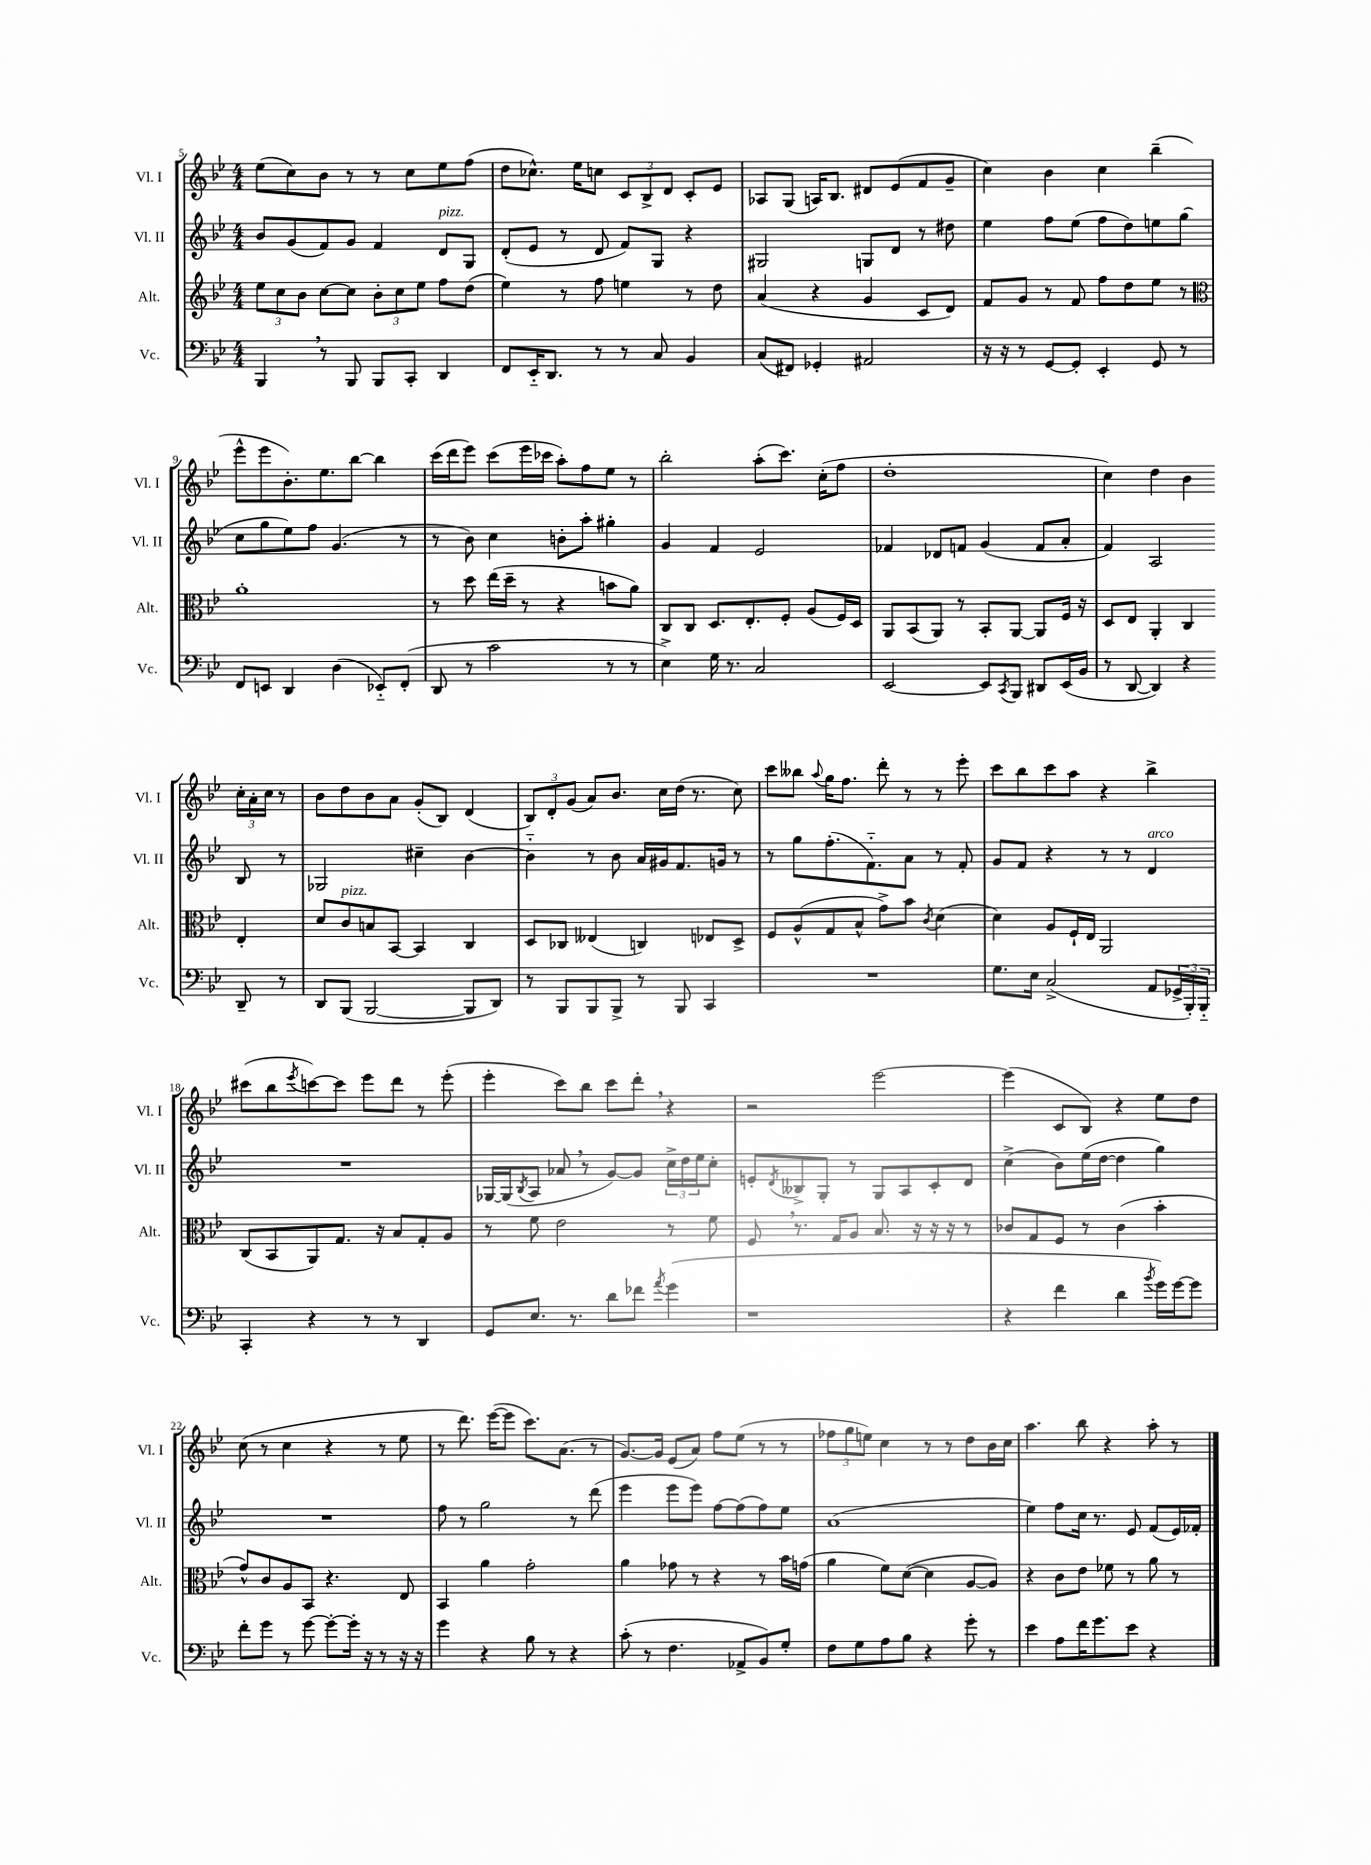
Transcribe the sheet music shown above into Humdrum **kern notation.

**kern	**kern	**kern	**kern
*staff4	*staff3	*staff2	*staff1
*clefF4	*clefG2	*clefG2	*clefG2
*k[b-e-]	*k[b-e-]	*k[b-e-]	*k[b-e-]
*M4/4	*M4/4	*M4/4	*M4/4
4BBB-	12ee-	8b-	(8ee-
.	12cc	.	.
.	.	(8g	8cc)
.	12b-	.	.
8r	[8cc	8f)	8b-
8BBB-	8cc]	8g	8r
8BBB-	12b-'	4f	8r
.	12cc	.	.
8CC'	.	.	8cc
.	12ee-	.	.
4DD	8ff	8d	8ee-
.	(8dd	8G	(8ff
=	=	=	=
8FF	4ee-)	(8d'	8dd
16EE-'~	.	8e-	8.cc-^^)
8.DD	.	.	.
.	8r	8r	.
.	.	.	16ee-
8r	8ff	8d	8cc
8r	4ee	8f)	12c
.	.	.	12B-^
8C	.	8G	.
.	.	.	12d
4BB-	8r	4r	8c'
.	8dd	.	8e-
=	=	=	=
(8C	(4a	2G#	8A-
8FF#)	.	.	(8G
4GG-'	4r	.	16A)
.	.	.	8.B-
2AA#	4g	8G	8d#
.	.	8d	(8e-
.	8c	8r	8f
.	8d)	8dd#	8g~
=	=	=	=
16r	8f	4ee-	4cc)
16r	.	.	.
8r	8g	.	.
[8GG	8r	8ff	4b-
8GG']	8f	(8ee-	.
4EE-'	8ff	8ff	4cc
.	8dd	8dd)	.
8GG	8ee-	8ee	(4bb-~
8r	8r	(8gg	.
=	=	=	=
*	*clefC3	*	*
8FF	1a'	8cc	8eee-^^
8EE	.	8gg	8eee-
4DD	.	8ee-)	8.b-')
.	.	8ff	.
.	.	.	8.ee-
(4D	.	(4.g	.
.	.	.	[8bb-
8EE-'~)	.	.	4bb-]
(8FF'	.	8r	.
=	=	=	=
8DD	8r	8r	(16ccc
.	.	.	16ddd
8r	8dd	8b-)	8eee-)
2c	(16ee-	4cc	(8ccc
.	16dd~	.	.
.	8r	.	16eee-
.	.	.	16ccc-
.	4r	8b'	8aa')
.	.	8aa'	8ff
8r	8b	4gg#'	8ee-
8r	8a)	.	8r
=	=	=	=
4E-^)	8C	4g	2bb-'
.	8C	.	.
16G	8.D	4f	.
8.r	.	.	.
.	8.E-'	.	.
2C	.	2e-	(8aa'
.	8F'	.	8.ccc)
.	(8A	.	.
.	.	.	(16cc'
.	16F)	.	8ff
.	16D	.	.
=	=	=	=
[2EE-	8AA	4f-	1dd'
.	(8BB-	.	.
.	8AA)	8d-	.
.	8r	8f	.
8EE-]	8BB-'	(4g	.
8qCC	.	.	.
8BBB-	[8AA	.	.
8DD#	8AA]	8f	.
(16EE-	16F	8a'	.
16BB-	16r	.	.
=	=	=	=
8r	8D	4f)	4cc)
[8DD	8E-	.	.
4DD])	4AA'	2A	4dd
4r	4C	.	4b-
8DD~	4E-'	8B-	24cc'
.	.	.	24a'
.	.	.	24cc
8r	.	8r	8r
=	=	=	=
8DD	8d	2G-	8b-
(8BBB-	8c	.	8dd
[2BBB-	8B	.	8b-
.	[8BB-	.	8a
.	4BB-]	4cc#~	(8g'
.	.	.	8B-)
8BBB-]	4C	[4b-	(4d
8DD)	.	.	.
=	=	=	=
8r	8D	4b-'~]	12B-)
.	.	.	12d'
8BBB-	8C-	.	.
.	.	.	(12g
8BBB-	(4E--	8r	8a)
8BBB-^	.	8b-	8.b-
8r	4C)	16a	.
.	.	16g#	16cc
8BBB-	.	8.f	(16dd
.	.	.	8.r
4CC	8E-	.	.
.	.	16g	.
.	8D^	8r	8cc)
=	=	=	=
1r	8F	8r	8ccc
.	(8A^^	8gg	8bb--
.	.	.	8qqaa
.	8G	(8.ff'	16gg
.	.	.	8.ff
.	8B-^^	.	.
.	.	8.f'~)	.
.	8g^)	.	8ddd'
.	8b-	8a	8r
.	8qc	.	.
.	(4d	8r	8r
.	.	8f'	8eee-'
=	=	=	=
8.G	4d)	8g	8ccc
.	.	8f	8bb-
16E-	.	.	.
(2C^	8A	4r	8ccc
.	16F`	.	8aa
.	16E-	.	.
.	2AA	8r	4r
.	.	8r	.
8AA	.	4d	4bb-^
24GG-^	.	.	.
24BBB-')	.	.	.
24BBB-'~	.	.	.
=	=	=	=
4CC'	(8C	1r	(8ccc#
.	8BB-	.	8bb-
.	.	.	8qeee-
4r	8AA)	.	[8ccc)
.	8.G	.	8ccc]
8r	.	.	8eee-
.	16r	.	.
8r	8B-	.	8ddd
4DD	8G'	.	8r
.	8A	.	(8eee-'
=	=	=	=
8GG	8r	[16G-	4eee-'
.	.	(16G-]	.
.	.	8qB-	.
8.E-	8f	8A	.
.	2e-	8a-	8ccc)
8.r	.	.	.
.	.	8r	8bb-
8d	.	[8g)	8ccc
8f-	.	8g]	8ddd'
8qa	.	.	.
(4g	8r	24cc^	4r
.	.	24dd	.
.	.	24ee-	.
.	8f	8cc'	.
=	=	=	=
1r	8F	8e'	2r
.	.	8qd	.
.	8.r	8B--^	.
.	.	8G'	.
.	16G	.	.
.	8A	8r	.
.	8.B-	8G	[2eee-
.	.	8A	.
.	16r	.	.
.	16r	8c'	.
.	16r	.	.
.	8r	8d	.
=	=	=	=
4r	8c-	(4cc^	(4eee-]
.	8G	.	.
4f	8F	8b-)	8c
.	8r	(16ee-	8B-)
.	.	[16dd	.
4d	(4c-	4dd]	4r
8qb-	.	.	.
16g)	4b-'	4gg)	8ee-
[16g	.	.	.
8g]	.	.	8dd
=	=	=	=
8f'	8g^^)	1r	(8cc
8g	8c	.	8r
8r	8A	.	4cc
[8g	8BB-	.	.
8g'_	4.r	.	4r
16g']	.	.	.
16r	.	.	.
8r	.	.	8r
16r	8E-	.	8ee-
16r	.	.	.
=	=	=	=
4g	4BB-	8ff	8r
.	.	8r	8.ddd)
4r	4a	2gg	.
.	.	.	([16eee-
.	.	.	8eee-]
8B-	2g'	.	8.ccc)
8r	.	.	.
.	.	.	(8.a
4r	.	8r	.
.	.	(8ddd	8r
=	=	=	=
(8c'	4a	4eee-	[8.g)
8r	.	.	.
.	.	.	16g]
4.F	8g-	8eee-	(8e-
.	8r	8eee-)	8a)
.	4r	[8ff	8ff
8AA-^	.	(8ff]	(8ee-
8BB-)	8r	8ff)	8r
8G'	16b-	8ee-	8r
.	(16g	.	.
=	=	=	=
8F	4a	(1a	12ff-
.	.	.	12gg
8G	.	.	.
.	.	.	12ee)
8A	8f)	.	4cc
8B-	([8d	.	.
4r	4d]	.	8r
.	.	.	8r
8g'	[8A	.	8dd
8r	8A])	.	16b-
.	.	.	16cc
=	=	=	=
4e-	4r	4ee-)	4.aa
8A	8c	8ff	.
16f	8e-	16cc	8bb-
8.g	.	8.r	.
.	8f-	.	4r
8e-	8r	8e-	.
4r	8a	(8f	8aa'
.	8r	16e-)	8r
.	.	16f-'	.
==	==	==	==
*-	*-	*-	*-
